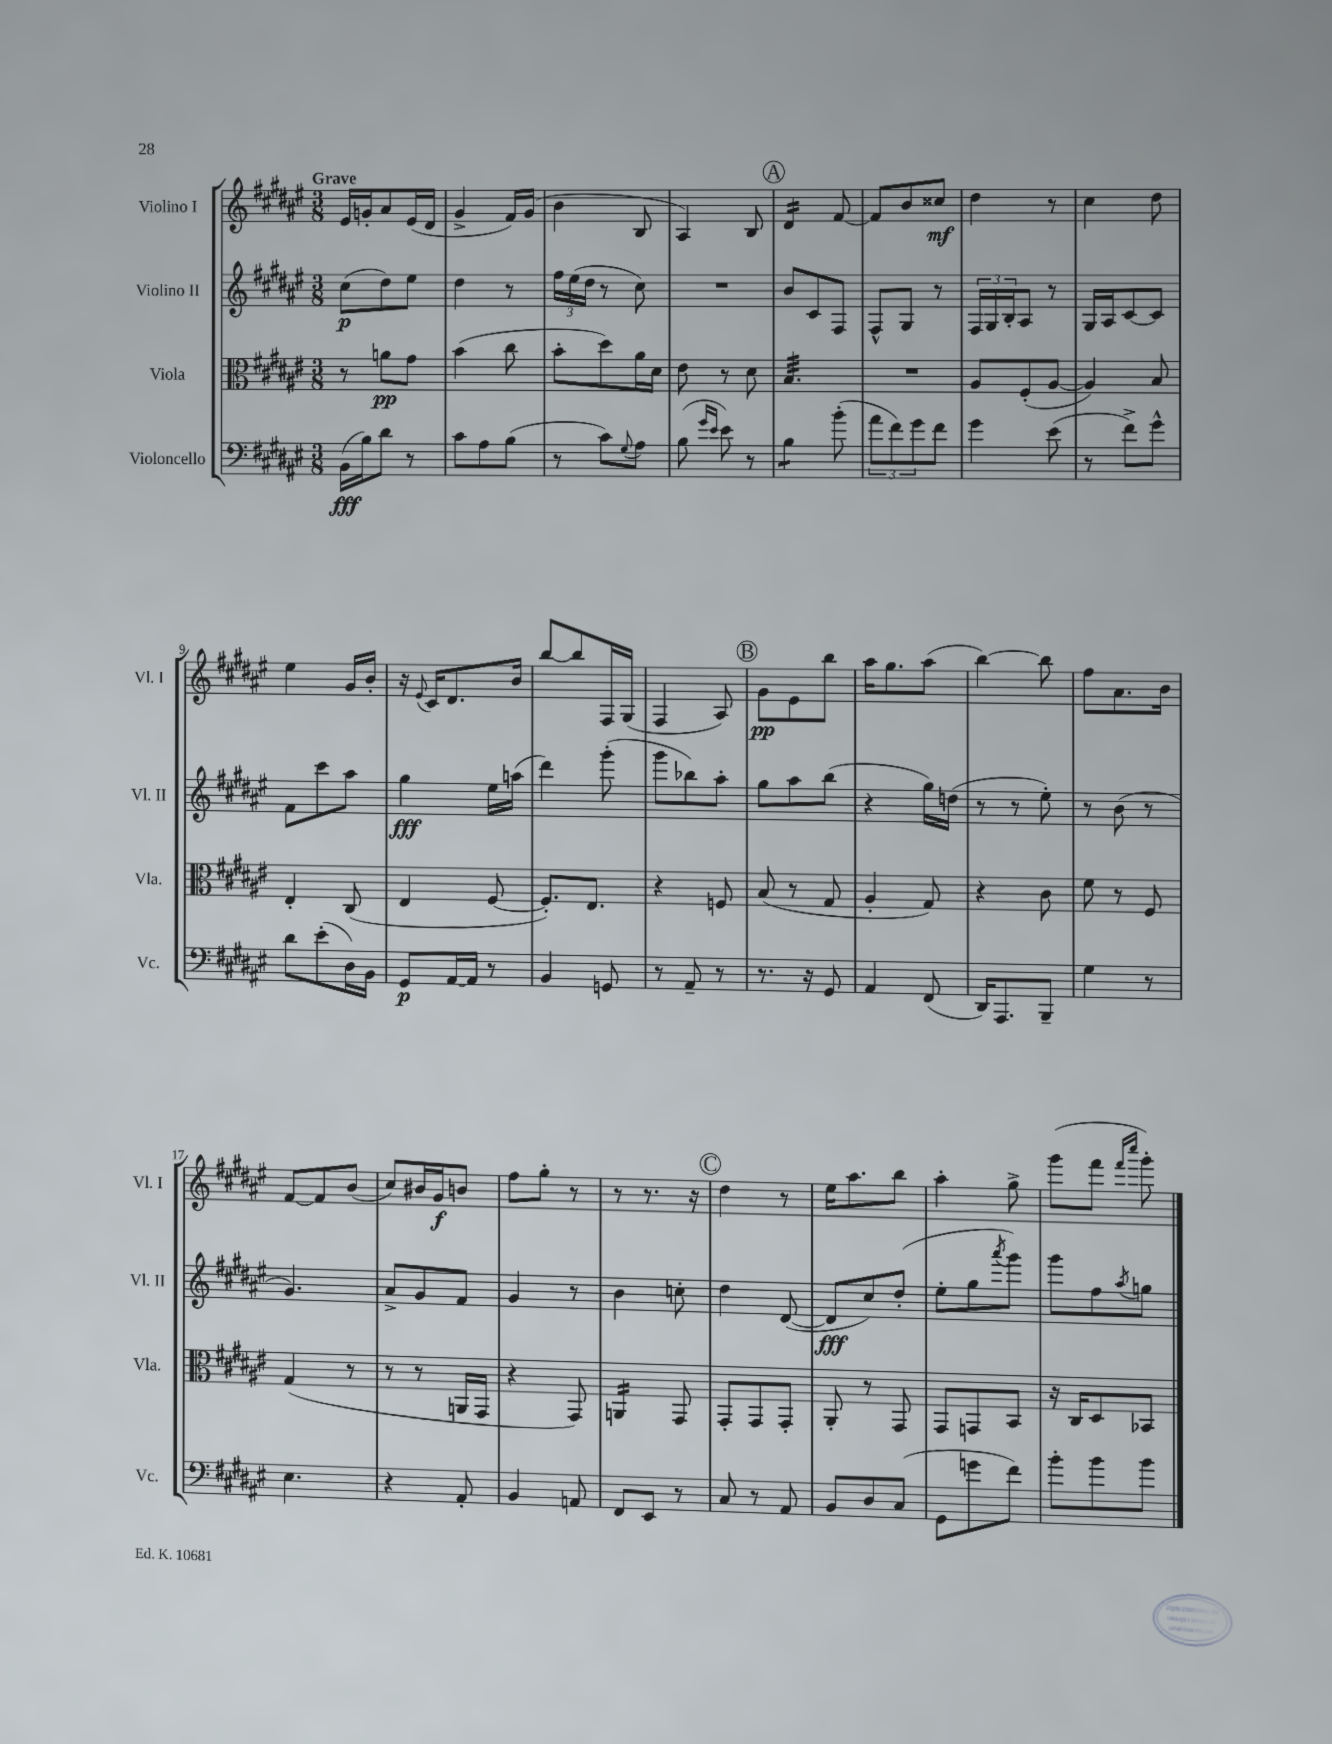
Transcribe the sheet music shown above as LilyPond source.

<<
\new StaffGroup <<
\new Staff = "s0" \with { instrumentName = "Violino I" shortInstrumentName = "Vl. I" } {
    \clef treble \key fis \major \numericTimeSignature \time 3/8 \tempo "Grave"
    eis'16 g'16-. ais'8 eis'16( dis'16 |
    gis'4-> fis'16) gis'16( |
    b'4 b8 |
    ais4) b8 |
    \mark \markup { \circle "A" } dis'4:16 fis'8~ |
    fis'8 b'8 cisis''8\mf |
    dis''4 r8 |
    cis''4 dis''8 |
    eis''4 gis'16 b'16-. |
    r16 \appoggiatura { eis'8 } cis'16 dis'8. b'16 |
    b''8~ b''8 fis16 gis16( |
    fis4 ais8) |
    \mark \markup { \circle "B" } gis'8\pp eis'8 b''8 |
    ais''16 gis''8. ais''8( |
    b''4~) b''8 |
    fis''8 ais'8. b'16 |
    fis'8~ fis'8 b'8( |
    cis''8) bis'16 gis'16\f b'8 |
    fis''8 gis''8-. r8 |
    r8 r8. r16 |
    \mark \markup { \circle "C" } dis''4 r8 |
    eis''16 ais''8. b''8 |
    ais''4-. gis''8-> |
    gis'''8( fis'''8 \grace { fis'''16 cis''''16 } gis'''8-.) \bar "|." |
}
\new Staff = "s1" \with { instrumentName = "Violino II" shortInstrumentName = "Vl. II" } {
    \clef treble \key fis \major \numericTimeSignature \time 3/8
    cis''8\p( dis''8) eis''8 |
    dis''4 r8 |
    \tuplet 3/2 { fis''16 eis''16( dis''16 } r8 cis''8) |
    R4. |
    \mark \markup { \circle "A" } b'8 cis'8 fis8 |
    fis8-^ gis8 r8 |
    \tuplet 3/2 { fis16 gis16 b16-. } ais8 r8 |
    gis16 ais16 cis'8~ cis'8 |
    fis'8 cis'''8 ais''8 |
    gis''4\fff eis''16 a''16( |
    dis'''4) gis'''8-.( |
    gis'''8 bes''8) ais''8-. |
    \mark \markup { \circle "B" } gis''8 ais''8 b''8( |
    r4 gis''16) d''16( |
    r8 r8 eis''8-.) |
    r8 b'8( r8 |
    gis'4.) |
    ais'8-> gis'8 fis'8 |
    gis'4 r8 |
    b'4 c''8-. |
    \mark \markup { \circle "C" } dis''4 dis'8~( |
    dis'8\fff cis''8) dis''8-.( |
    eis''8-. gis''8 \acciaccatura { ais'''8 } gis'''8) |
    gis'''8 fis''8 \acciaccatura { ais''8 } g''8 \bar "|." |
}
\new Staff = "s2" \with { instrumentName = "Viola" shortInstrumentName = "Vla." } {
    \clef alto \key fis \major \numericTimeSignature \time 3/8
    r8 a'8\pp gis'8 |
    b'4( cis''8 |
    b'8-. dis''8) ais'16 dis'16 |
    eis'8 r8 dis'8 |
    \mark \markup { \circle "A" } b4.:32 |
    R4. |
    ais8 fis8-.( ais8~ |
    ais4) b8 |
    eis4-. cis8( |
    eis4 fis8~ |
    fis8.-.) eis8. |
    r4 f8 |
    \mark \markup { \circle "B" } b8( r8 gis8 |
    ais4-. gis8) |
    r4 cis'8 |
    fis'8 r8 fis8 |
    gis4( r8 |
    r8 r8 a,16 gis,16 |
    r4 gis,8) |
    a,4:16 gis,8 |
    \mark \markup { \circle "C" } gis,8-. gis,8 gis,8-. |
    ais,8-. r8 gis,8 |
    gis,8 g,8 b,8 |
    r16 cis16 dis8 bes,8 \bar "|." |
}
\new Staff = "s3" \with { instrumentName = "Violoncello" shortInstrumentName = "Vc." } {
    \clef bass \key fis \major \numericTimeSignature \time 3/8
    b,16\fff( b16) dis'8 r8 |
    cis'8 ais8 b8( |
    r8 cis'8) \appoggiatura { gis8 } ais8 |
    b8( \grace { gis'16 eis'16 } eis'8) r8 |
    \mark \markup { \circle "A" } b4:8 b'8-.( |
    \tuplet 3/2 { ais'8 fis'8) gis'8 } fis'8 |
    gis'4 eis'8( |
    r8 fis'8->) gis'8-^ |
    dis'8 eis'8-.( dis16) b,16 |
    gis,8\p ais,16~ ais,16 r8 |
    b,4 g,8 |
    r8 ais,8-- r8 |
    \mark \markup { \circle "B" } r8. r16 gis,8 |
    ais,4 fis,8( |
    dis,16) ais,,8. b,,8-- |
    gis4 r8 |
    eis4. |
    r4 ais,8-. |
    b,4 a,8 |
    fis,8 eis,8 r8 |
    \mark \markup { \circle "C" } cis8 r8 ais,8 |
    b,8 dis8 cis8( |
    gis,8 g'8 fis'8) |
    b'8-. b'8 b'8 \bar "|." |
}
>>
>>
